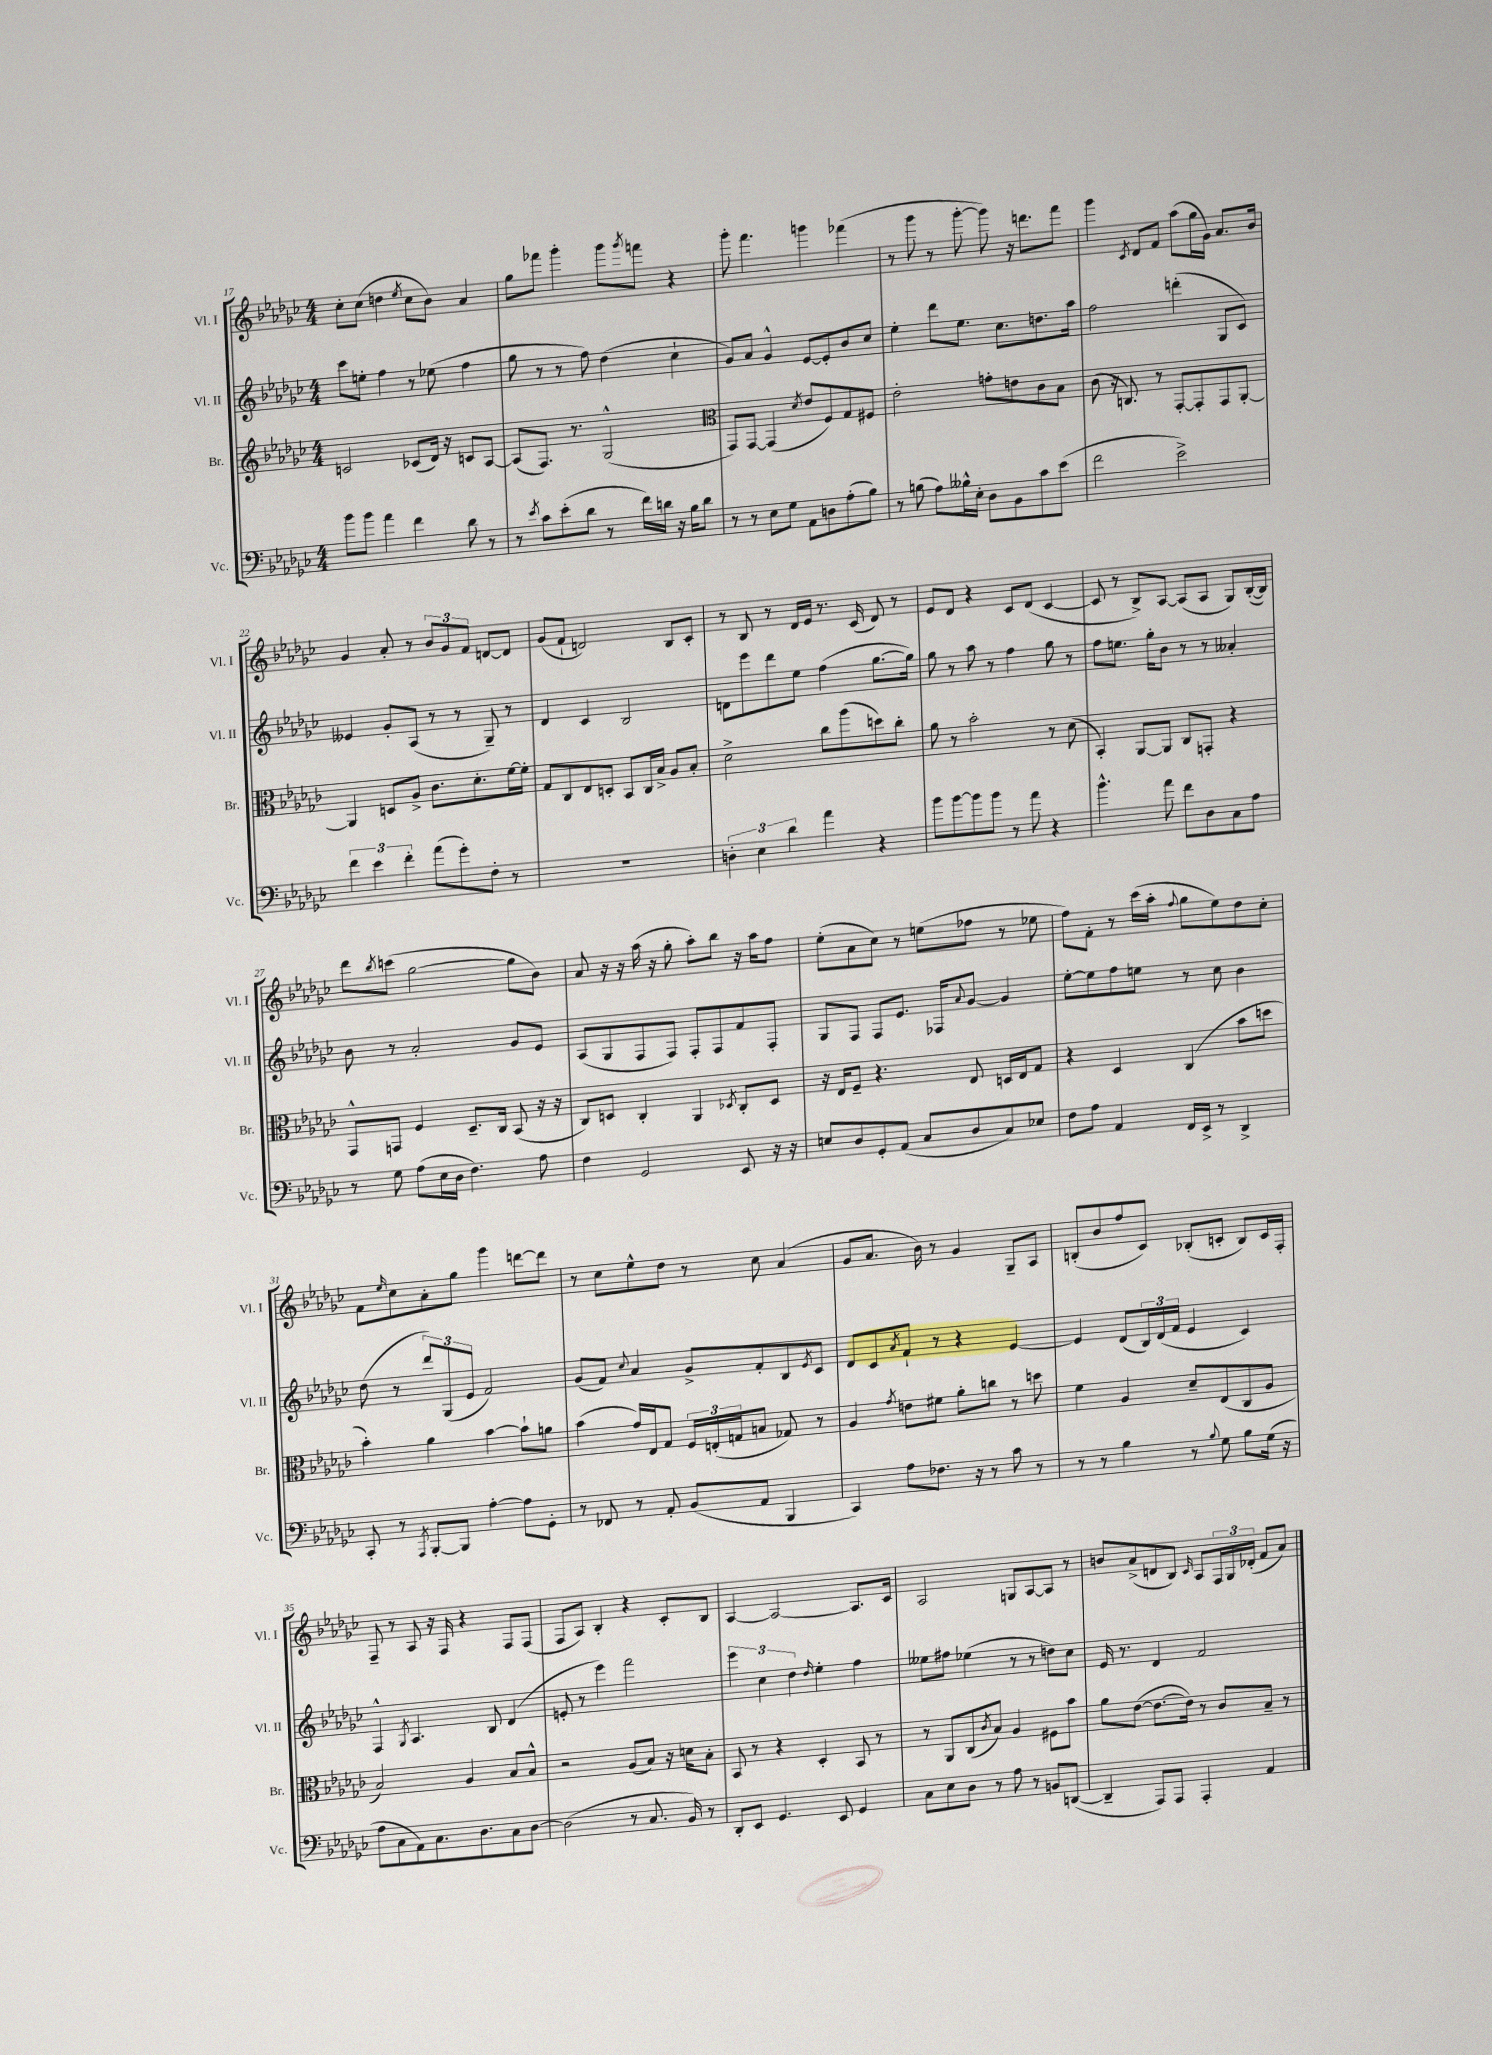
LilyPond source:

<<
\new StaffGroup <<
\new Staff = "s0" \with { instrumentName = "Vl. I" shortInstrumentName = "Vl. I" } {
    \clef treble \key ges \major \numericTimeSignature \time 4/4
    ces''8-. ces''8( d''4 \acciaccatura { ees''8 } ces''8 bes'8) aes'4 |
    ges''8 fes'''8 ges'''4-. ges'''8 \acciaccatura { ges'''8 } f'''8 r4 |
    ges'''8-. f'''4. g'''4 fes'''4( |
    r8 ges'''8 r8 ges'''8~-. ges'''8) r16 d'''8. f'''8 |
    ges'''4 \acciaccatura { ces'8 } des'8 f'8 aes''8( ges''16 ges'16) aes'8. bes'16 |
    ges'4 aes'8-. r8 \tuplet 3/2 { bes'8 ges'8 f'8 } d'8~ d'8 |
    ges'8( f'8-! d'2) bes8 ces'8-. |
    r8 bes8 r8 des'16 ees'16 r8. ces'16( des'8) r8 |
    ees'8 des'8 r4 ces'8 des'8( ces'4~ |
    ces'8 r8 bes8->) aes8~ aes8( aes8 ges8) bes16~-.( bes16) |
    des'''8 \acciaccatura { bes''8 } c'''8( ges''2~ ges''8 bes'8) |
    aes'8 r16 r16 aes''16( r16 ges''8-. aes''8-.) bes''8 r16 aes''16 f''8 |
    ees''8-.( aes'8 ces''8) r8 e''8( fes''8 r8 ees''8 |
    f''8) f'8-. r8 ces'''16( aes''16-. \appoggiatura { f''8 } ges''8 ees''8) des''8 ces''8-. |
    f'8 \grace { ees''16 } ces''8 aes'8-. ges''8 ges'''4 d'''8~ d'''8 |
    r8 ces''8 ees''8-^ des''8 r8 ces''8 aes'4( |
    ges'8 aes'8. bes'16) r8 ges'4 ges8-- aes8 |
    b8-.( bes'8 f''8 ces'8) bes8-.( c'8-. bes8) c'16 f16-. |
    f8-- r8 aes8 r16 f16 r4 f8 f8( |
    f8 aes8) bes4-. r4 ces'8-. bes8 |
    aes4~ aes2~ aes8. ces'16 |
    aes2 g8 aes8~ aes8 r8 |
    b'8 aes'8->( d'8 bes8) \grace { ces'16 } aes8 \tuplet 3/2 { f16 ges16 des'16-.( } f'8 aes'8) \bar "|." |
}
\new Staff = "s1" \with { instrumentName = "Vl. II" shortInstrumentName = "Vl. II" } {
    \clef treble \key ges \major \numericTimeSignature \time 4/4
    ces'''8 e''8-. f''4 r8 ees''8( f''4 |
    ges''8 r8 r8 f''8) des''4( ces''4-! |
    ges'8) aes'8 ges'4-^ ees'8~ ees'8-. bes'8 ces''8 |
    ees''4-. des'''8 ees''8. ces''8. d''8. aes''16 |
    f''2 d'''4-.( ges8 ces'8) |
    eeses'4 ges'8-. aes8( r8 r8 ges8--) r8 |
    des'4 ces'4 bes2 |
    d'8 ees'''8 des'''8 ees''8 f''4( ges''8.~ ges''16) |
    ges''8 r8 aes''8 r8 f''4 ges''8 r8 |
    f''8 e''8. ges''16-. bes'8 r8 r8 aeses'4-. |
    bes'8 r8 aes'2-. ges'8 ees'8 |
    aes8( ges8 f8 f8) f8-. f8 f'8 f8-. |
    ges8 f8 f8 ees'8. fes16 \appoggiatura { aes'8 } ges'8~ ges'4 |
    ees''8~-. ees''8 f''8 e''8 r8 ces''8 bes'4 |
    des''8( r8 \tuplet 3/2 { des'''8) ges8( ees'8 } f'2) |
    ges'8( f'8) \appoggiatura { ces''8 } aes'4 ges'8-> f'8-. bes8 \acciaccatura { ees'8 } ces'8 |
    des'8 ces'8 \acciaccatura { aes'8 } f'8-! r8 r4 ees'4~ |
    ees'4 des'8( \tuplet 3/2 { bes16) des'16( f'16 } ees'4 ces'4) |
    f4-^ \acciaccatura { ges8 } aes4. bes8 des'4( |
    e'8-. r8 ees'''4) f'''2 |
    \tuplet 3/2 { ees'''4 ces''4 des''4 } \grace { des''16 } ees''4-. f''4 |
    eeses''8 fis''8 ees''4( r8 r8 d''8) ces''8 |
    ees'16 r8. des'4 f'2 \bar "|." |
}
\new Staff = "s2" \with { instrumentName = "Br." shortInstrumentName = "Br." } {
    \clef treble \key ges \major \numericTimeSignature \time 4/4
    c'2 ces'8( des'16) r16 c'8 aes8~ |
    aes8( f8.) r8. ges2-^( |
    \clef alto ges,8) ges,8~ ges,4( \acciaccatura { des'8 } ees'8 f8) ges8 fis8 |
    ees'2-. g'8-. e'8 ces'8 bes8 |
    ces'8( r16 c8.) r8 ges,8~-. ges,8-. ges,8 aes,8~-. |
    aes,4 d8 aes8-> ces'8. des'8.-. f'16~ f'16-. |
    ges8 ces8 ees8 d8-. bes,8 ces16 bes16-> aes8 bes8-. |
    des'2-> ces''8 aes''8( d''8) ces''8-. |
    aes'8 r8 bes'2-. r8 des'8( |
    bes,4-.) aes,8~ aes,8 ces8 g,8-. r4 |
    ges,8-^ g,8 f4 des8.-- ces16 bes,8( r16 r16 |
    ces8) d8 ces4-. aes,4 \acciaccatura { des8 } ces8-. des8 |
    r16 ees16 f8-- r4. ees8 d16 ees16 ges8 |
    r4 des4 ces4( bes'8 d''8 |
    bes'4-.) aes'4 bes'4~ bes'8-! a'8 |
    bes'4( ges'16) ees16 ges8 \tuplet 3/2 { f16 e16-.( g16 } b8 ges8) r8 |
    aes4 \acciaccatura { ges'8 } e'8 fis'8 aes'8-. c''8 r8 d''8 |
    f'4 aes4 des'8-- ees8( ces8 aes8 |
    bes2) aes4 bes8 bes8-^ |
    r2 aes8( bes8) r16 d'16 bes8-. |
    bes,8 r8 r4 des4-. bes,8 r8 |
    r8 aes,8 ces8( \acciaccatura { ces'8 } bes8) aes4 fis8 bes'8 |
    aes'8 ees'8~( ees'8.~ ees'16) r8 ces'8 bes8-- r8 \bar "|." |
}
\new Staff = "s3" \with { instrumentName = "Vc." shortInstrumentName = "Vc." } {
    \clef bass \key ges \major \numericTimeSignature \time 4/4
    bes'8 bes'8 aes'4 f'4 des'8 r8 |
    r8 \acciaccatura { ees'8 } ces'8 ees'8-.( des'8 r8 f'16) d'16 r16 bes16 d'8 |
    r8 r8 ees8 ges8 aes,8 d8 aes8-.( bes8) |
    r8 b8( aes8) beses16-^ ees16-. des8 bes,8 ces'8 ees'8( |
    f'2 ees'2->) |
    \tuplet 3/2 { f'4 ees'4 f'4-. } aes'8( ges'8-.) f8-. r8 |
    R1 |
    \tuplet 3/2 { d4-. ees4 des'4 } aes'4 r4 |
    bes'8 bes'8~ bes'8 bes'8 r8 aes'8 r4 |
    bes'4.-^ aes'8 f'8 des8 ces8 aes8 |
    r8 ges8 aes8( ees16 des16 f4.) aes8 |
    f4 ges,2 ees,8 r16 r16 |
    e8 des8 ges,8-. aes,8( ces8 des8 ces8) ees8 |
    f8 aes8 aes,4 f,16 ees,16-> r8 des,4-> |
    ces,8-. r8 \acciaccatura { aes,,8 } bes,,8~-. bes,,8 aes4~-. aes8 ges,8-. |
    r8 fes,8 r8 aes,8-. bes,8( aes,8 bes,,4 |
    ces,4) aes8 fes8. r16 r8 ces'8 r8 |
    r8 r8 bes4 r8 \appoggiatura { bes8 } ges8 bes8 ges16( r16 |
    aes8 ces8 aes,8) ces8. des8. ces8 des8~ |
    des2( r8 ces8. bes,16) r8 |
    des,8-. ees,8 ges,4. ees,8 ges,4 |
    ces8 ees8 des8 r8 aes8 r8 b,8 d,8~( |
    d,4-- aes,,8) aes,,8 aes,,4-. aes,4 \bar "|." |
}
>>
>>
\layout { \context { \Score currentBarNumber = #17 } }
